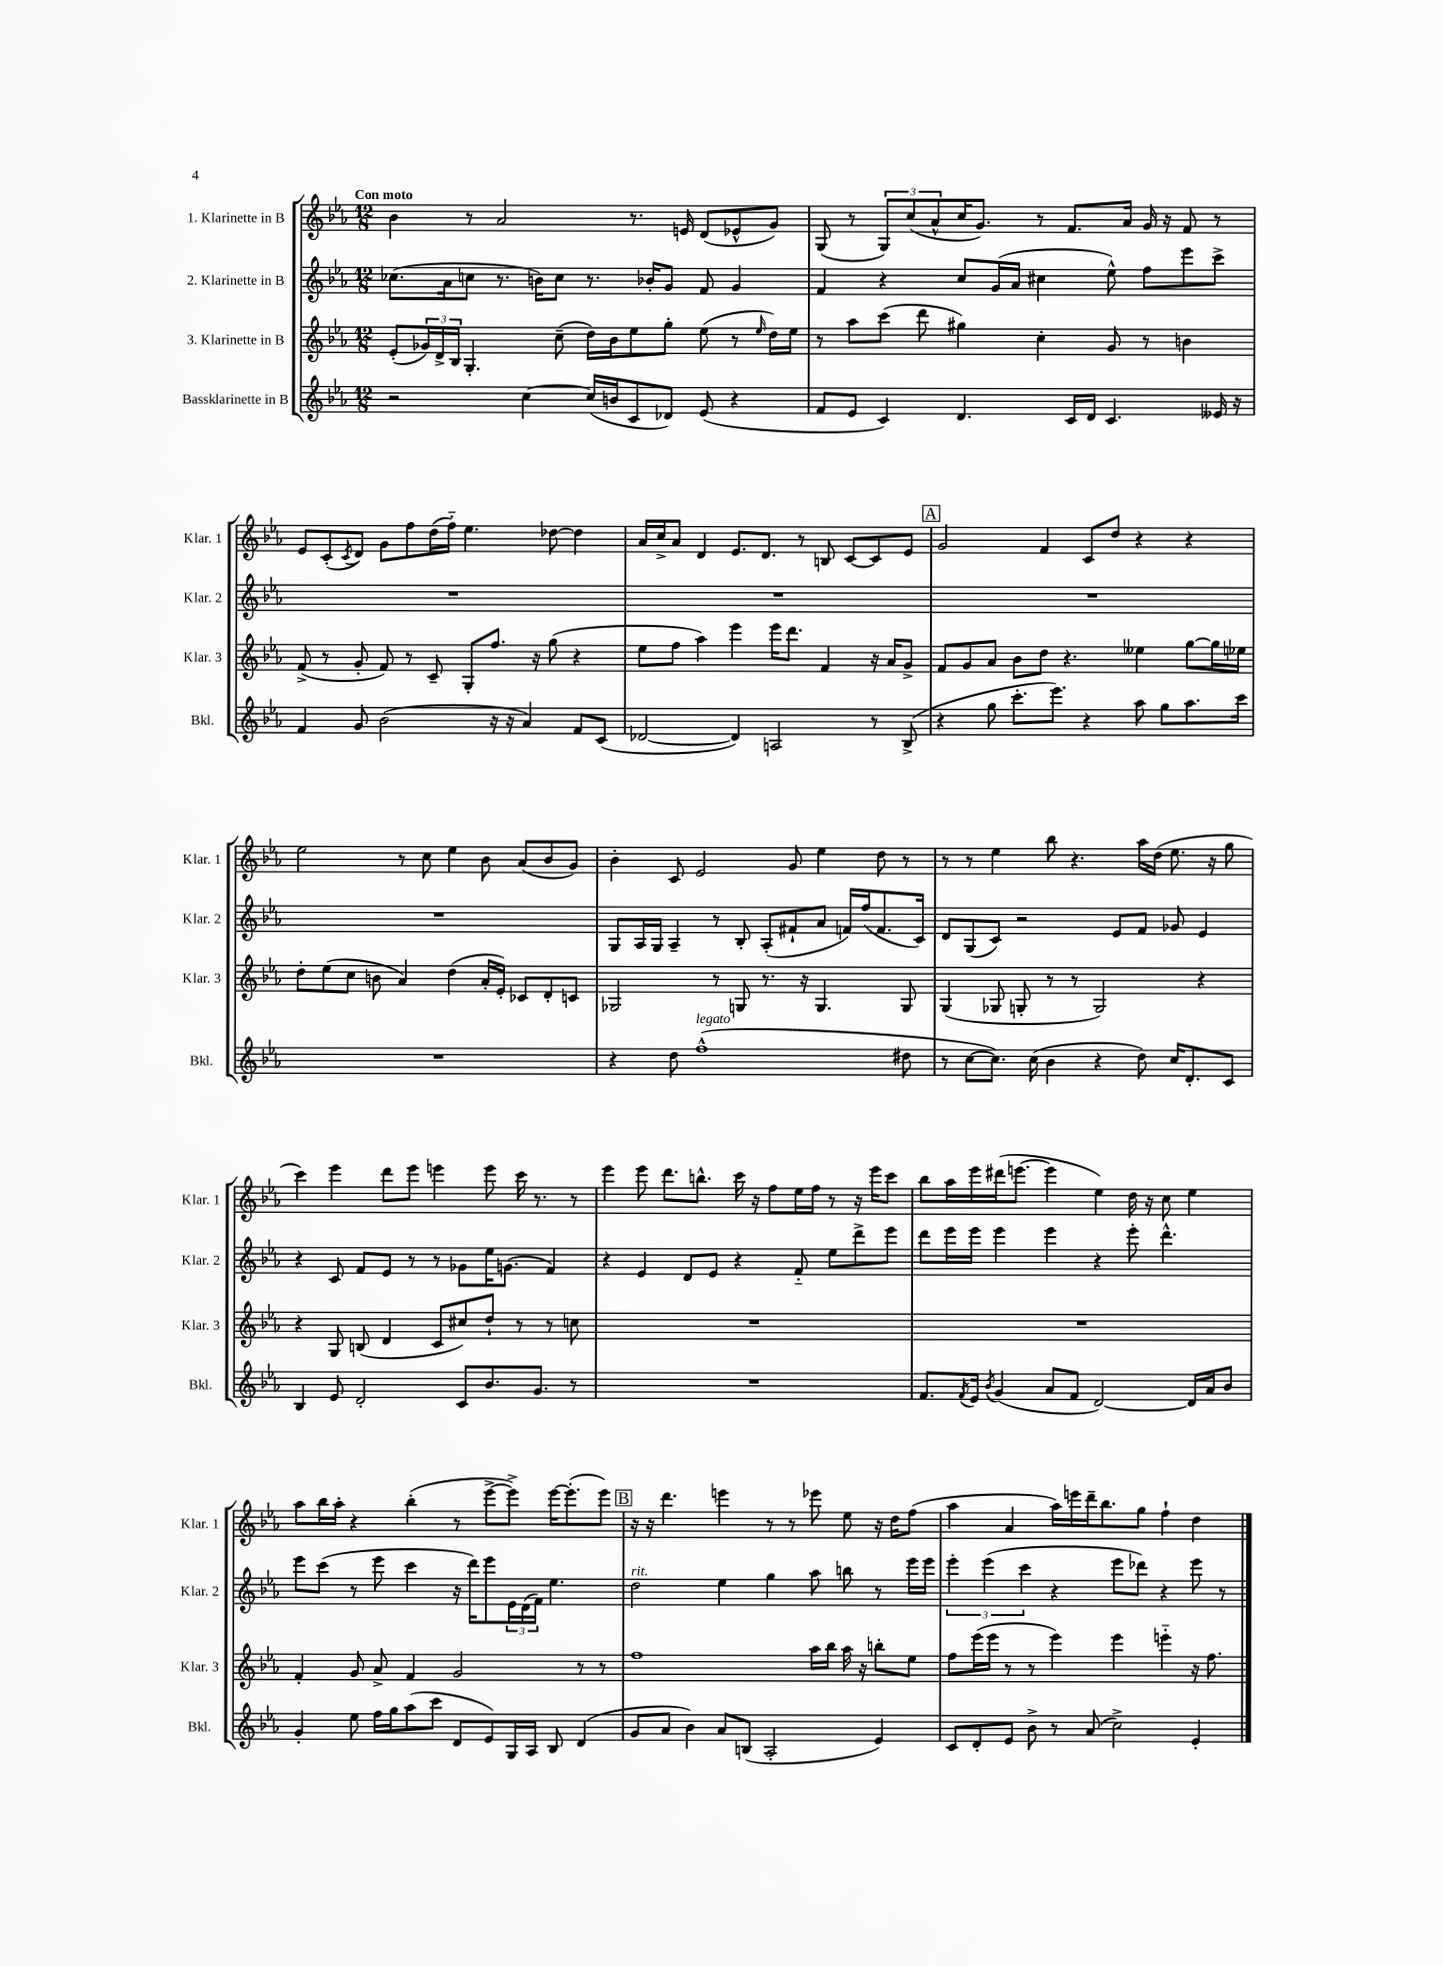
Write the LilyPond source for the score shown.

<<
\new StaffGroup <<
\new Staff = "s0" \with { instrumentName = "1. Klarinette in B" shortInstrumentName = "Klar. 1" } {
    \clef treble \key ees \major \numericTimeSignature \time 12/8 \tempo "Con moto"
    bes'4 r8 aes'2 r8. e'16 d'8( ees'8-^ g'8) |
    g8( r8 \tuplet 3/2 { g8) c''8( aes'8-^ } c''16 g'8.) r8 f'8. aes'16 g'16 r16 f'8 r8 |
    ees'8 c'8-.( \acciaccatura { c'8 } d'8) g'8 f''8 d''16( f''16-_) ees''4. des''8~ des''4 |
    aes'16 c''16-> aes'8 d'4 ees'8. d'8. r8 b8 c'8~ c'8 ees'8 |
    \mark \markup { \box "A" } g'2 f'4 c'8 d''8 r4 r4 |
    ees''2 r8 c''8 ees''4 bes'8 aes'8( bes'8 g'8) |
    bes'4-. c'8 ees'2 g'8 ees''4 d''8 r8 |
    r8 r8 ees''4 bes''8 r4. aes''16 d''16( ees''8. r16 g''8 |
    c'''4) ees'''4 d'''8 ees'''8 e'''4 e'''8 c'''16 r8. r8 |
    ees'''4 ees'''8 d'''8. b''8.-^ c'''16 r16 f''8 ees''16 f''16 r8 r16 ees'''16 c'''8 |
    bes''8 aes''16 ees'''16 dis'''16( e'''8.~ e'''4 ees''4) d''16 r16 c''8 ees''4 |
    aes''8 bes''16 aes''16-. r4 bes''4-.( r8 ees'''8~-> ees'''8->) ees'''16~ ees'''8.-.( ees'''8) |
    \mark \markup { \box "B" } r16 r16 d'''4. e'''4 r8 r8 ees'''8 ees''8 r16 d''16 f''8( |
    aes''4 aes'4 aes''16) e'''16 d'''16-- bes''8. g''8 f''4-! d''4 \bar "|." |
}
\new Staff = "s1" \with { instrumentName = "2. Klarinette in B" shortInstrumentName = "Klar. 2" } {
    \clef treble \key ees \major \numericTimeSignature \time 12/8
    ces''8.( aes'16 c''8 r8. b'16) c''8 r8. bes'16-. g'8 f'8 g'4 |
    f'4 r4 c''8 g'16( aes'16 cis''4 ees''8-^) f''8 ees'''8 c'''8-> |
    R1. |
    R1. |
    \mark \markup { \box "A" } R1. |
    R1. |
    g8 aes16 g16 aes4-- r8 bes8-. aes8-.( fis'8-! aes'8 f'16) f''16( f'8. c'16) |
    d'8 g8( c'8) r2 ees'8 f'8 ges'8 ees'4 |
    r4 c'8 f'8 ees'8 r8 r8 ges'8 ees''16 g'8.( f'4) |
    r4 ees'4 d'8 ees'8 r4 f'8-_ ees''8 d'''8-> ees'''8 |
    d'''8 ees'''16 ees'''16 ees'''4 ees'''4 r4 ees'''8-. d'''4.-^ |
    ees'''8 c'''8( r8 ees'''8 c'''4 r16 d'''16) ees'''8 \tuplet 3/2 { ees'16 d'16( f'16) } ees''4. |
    \mark \markup { \box "B" } d''2^\markup { \italic "rit." } ees''4 g''4 aes''8 b''8 r8 ees'''16 ees'''16 |
    \tuplet 3/2 { ees'''4-. ees'''4( c'''4 } r4 ees'''8 des'''8) r4 ees'''8 r8 \bar "|." |
}
\new Staff = "s2" \with { instrumentName = "3. Klarinette in B" shortInstrumentName = "Klar. 3" } {
    \clef treble \key ees \major \numericTimeSignature \time 12/8
    ees'8-.( \tuplet 3/2 { ges'16) d'16-> bes16 } g4.-. c''8--( d''16) bes'16 ees''8 g''8-. ees''8( r8 \grace { ees''16 } d''16) ees''16 |
    r8 aes''8 c'''8( d'''8 gis''4) c''4-. g'8 r8 b'4 |
    f'8->( r8 g'8-. f'8) r8 c'8-- g8-. f''8. r16 g''8( r4 |
    ees''8 f''8 aes''4) ees'''4 ees'''16 d'''8. f'4 r16 aes'16 g'8-> |
    \mark \markup { \box "A" } f'8 g'8 aes'8 bes'8 d''8 r4. eeses''4 g''8~ g''16 ees''16 |
    d''8-. ees''8( c''8 b'8 aes'4) d''4( aes'16-. ees'16-.) ces'8 d'8-. c'8 |
    ges2 r8 g8 r8. r16 g4. g8 |
    g4( ges8 g8-. r8 r8 g2) r4 |
    r4 g8 b8( d'4 c'8 cis''8) d''8-! r8 r8 c''8 |
    R1. |
    R1. |
    f'4-. g'8 aes'8-> f'4 g'2 r8 r8 |
    \mark \markup { \box "B" } f''1 aes''16 bes''16 aes''16 r16 b''8-. ees''8 |
    f''8 ees'''16( ees'''16 r8 r8 ees'''4) ees'''4 e'''4-_ r16 f''8. \bar "|." |
}
\new Staff = "s3" \with { instrumentName = "Bassklarinette in B" shortInstrumentName = "Bkl." } {
    \clef treble \key ees \major \numericTimeSignature \time 12/8
    r2 c''4~ c''16( b'16 c'8 des'8) ees'8( r4 |
    f'8 ees'8 c'4) d'4. c'16 d'16 c'4. eeses'16 r16 |
    f'4 g'8 bes'2( r16 r16 aes'4) f'8 c'8( |
    des'2~ des'4) a2 r8 bes8->( |
    \mark \markup { \box "A" } r4 g''8 c'''8.-. ees'''8.) r4 aes''8 g''8 aes''8. c'''16 |
    R1. |
    r4 d''8 f''1-^^\markup { \italic "legato" }( dis''8 |
    r8 c''8~ c''8.) c''16( bes'4 r4 d''8) c''16 d'8.-. c'8 |
    bes4 ees'8 d'2-. c'8 bes'8. g'8. r8 |
    R1. |
    f'8. \acciaccatura { f'8 } ees'16 \acciaccatura { bes'8 } g'4( aes'8 f'8 d'2~) d'16 aes'16 bes'8 |
    g'4-. ees''8 f''16 g''16 aes''8( c'''8 d'8 ees'8) g16 aes16 bes8 d'4( |
    \mark \markup { \box "B" } g'8 aes'8 bes'4) aes'8 b8( aes2-. ees'4) |
    c'8 d'8-. ees'8 bes'8-> r8 aes'8( c''2->) ees'4-. \bar "|." |
}
>>
>>
\layout { \context { \Score \remove "Bar_number_engraver" } }
